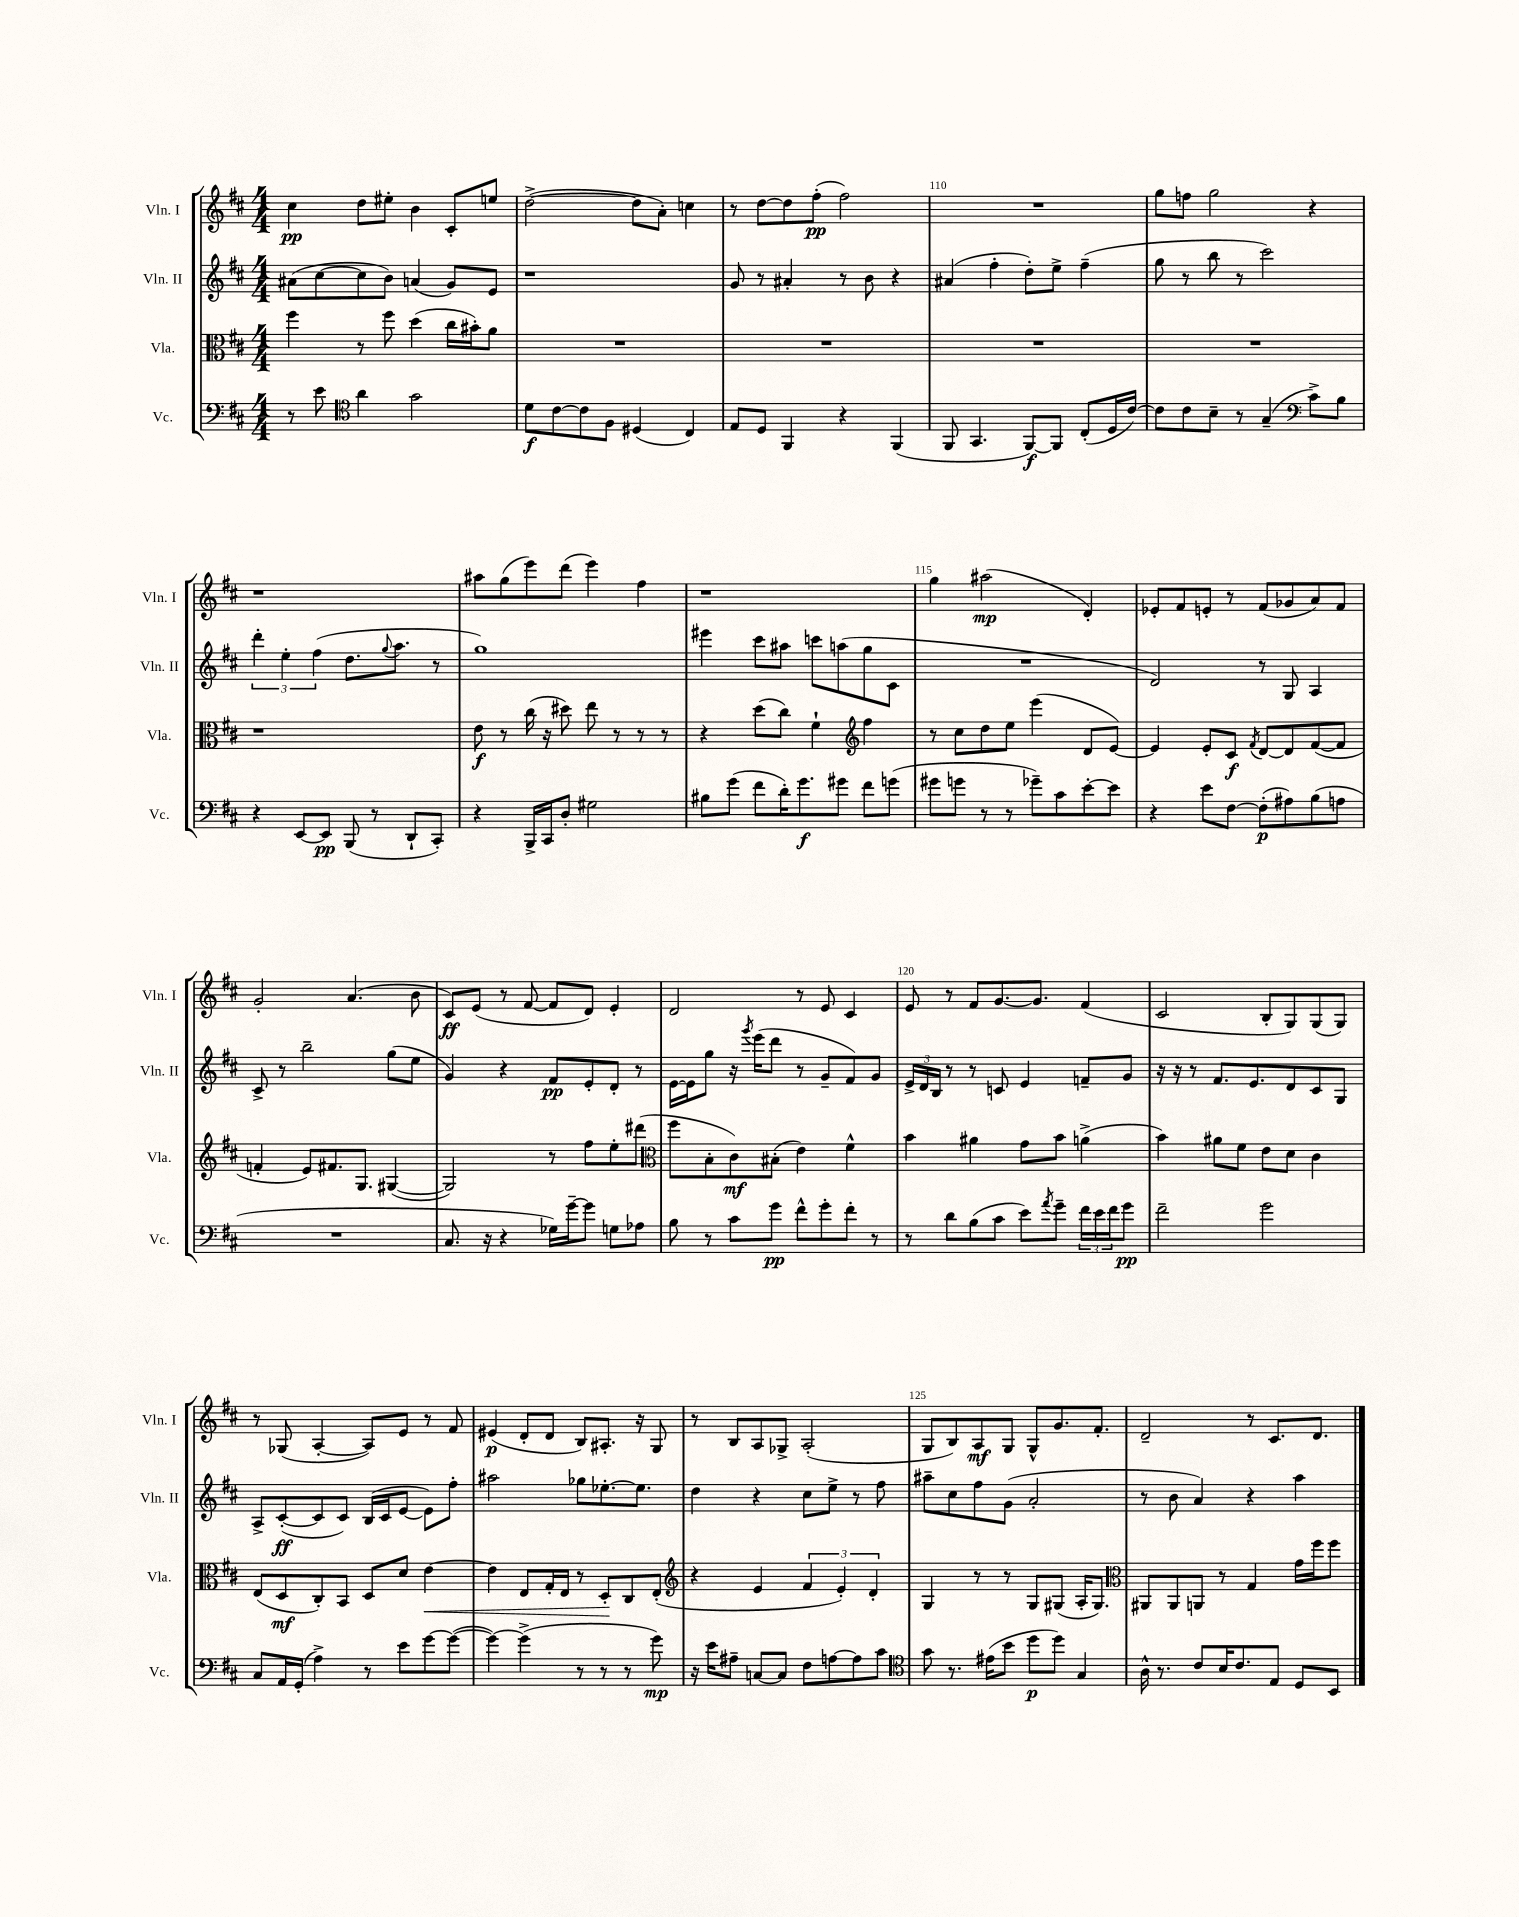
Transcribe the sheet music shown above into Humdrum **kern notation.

**kern	**kern	**kern	**kern
*staff4	*staff3	*staff2	*staff1
*clefF4	*clefC3	*clefG2	*clefG2
*k[f#c#]	*k[f#c#]	*k[f#c#]	*k[f#c#]
*M4/4	*M4/4	*M4/4	*M4/4
8r	4ff#	(8a#	4cc#
8e	.	[8cc#	.
*clefC4	*	*	*
4a	8r	8cc#]	8dd
.	8ff#	8b)	8ee#'
2g	(4dd	(4a	4b
.	16cc#	8g)	8c#'
.	16b#')	.	.
.	8a	8e	8ee
=	=	=	=
8d	1r	1r	([2dd^
[8c#	.	.	.
8c#]	.	.	.
8F#	.	.	.
(4D#	.	.	8dd]
.	.	.	8a')
4C#)	.	.	4cc
=	=	=	=
8E	1r	8g	8r
8D	.	8r	[8dd
4FF#	.	4a#'	8dd]
.	.	.	(8ff#'
4r	.	8r	2ff#)
.	.	8b	.
(4FF#	.	4r	.
=	=	=	=
8FF#	1r	(4a#	1r
4.GG	.	.	.
.	.	4ff#'	.
[8FF#)	.	8dd')	.
8FF#]	.	8ee^	.
(8C#'	.	(4ff#~	.
16D	.	.	.
[16c#)	.	.	.
=	=	=	=
8c#]	1r	8gg	8gg
8c#	.	8r	8ff
8B~	.	8bb	2gg
8r	.	8r	.
(4G~	.	2ccc#)	.
*clefF4	*	*	*
8c#^)	.	.	4r
8B	.	.	.
=	=	=	=
4r	1r	6ddd'	1r
.	.	6ee'	.
[8EE	.	.	.
.	.	(6ff#	.
8EE]	.	.	.
(8BBB	.	8.dd	.
8r	.	.	.
.	.	8qqgg	.
.	.	8.aa	.
8DD`	.	.	.
8CC#')	.	8r	.
=	=	=	=
4r	8e	1gg)	8aa#
.	8r	.	(8gg
16BBB^	(16cc#	.	8eee)
16CC#	16r	.	.
8D'	8dd#)	.	(8ddd
2G#	8ee	.	4eee)
.	8r	.	.
.	8r	.	4ff#
.	8r	.	.
=	=	=	=
8B#	4r	4eee#	1r
(8g	.	.	.
8f#	(8dd	8ccc#	.
16d')	8cc#)	8aa#	.
8.g	.	.	.
.	4f#`	8ccc	.
8g#	.	(8aa	.
*	*clefG2	*	*
8f#	4ff#	8gg	.
(8g	.	8c#	.
=	=	=	=
8g#	8r	1r	4gg
8g	8cc#	.	.
8r	8dd	.	(2aa#
8r	8ee	.	.
8g-~)	(4eee	.	.
8c#	.	.	.
[8e'	8d	.	4d')
8e]	[8e)	.	.
=	=	=	=
4r	4e]	2d)	8e-'
.	.	.	8f#
8e	8e'	.	8e'
[8F#	8c#	.	8r
.	8qf#	.	.
(8F#']	[8d	8r	(8f#
8A#)	8d]	8G	8g-
(8B	([8f#	4A	8a)
8A	8f#]	.	8f#
=	=	=	=
1r	4f'	8c#^	2g'
.	.	8r	.
.	8e)	2bb~	.
.	8.f#	.	.
.	.	.	(4.a
.	8.G	.	.
.	([4G#	(8gg	.
.	.	8ee	8b
=	=	=	=
8.C#	2G#])	4g)	8c#)
.	.	.	(8e
16r	.	.	.
4r	.	4r	8r
.	.	.	[8f#
16G-)	8r	8f#	8f#]
[16g~	.	.	.
8g]	8ff#	8e'	8d)
8G	8ee'	8d'	4e'
8A-	(8ddd#	8r	.
=	=	=	=
*	*clefC3	*	*
8B	8ff#	[16e	2d
.	.	16e]	.
8r	8B'	8gg	.
8c#	8c#)	16r	.
.	.	8qggg	.
.	.	(16eee	.
8g	(8B#'	8ddd	.
8f#^^	4e)	8r	8r
8g'	.	8g~	8e
8f#'	4f#^^	8f#)	4c#
8r	.	8g	.
=	=	=	=
8r	4b	24e^	8e
.	.	24d	.
.	.	24B	.
8d	.	8r	8r
(8B	4a#	8r	8f#
8c#	.	8c	[8.g
8e)	8g	4e	.
.	.	.	8.g]
8qa	.	.	.
8g~	8b	.	.
24f#	(4a^	8f~	(4f#
24e	.	.	.
24f#	.	.	.
8g	.	8g	.
=	=	=	=
2f#~	4b)	16r	2c#
.	.	16r	.
.	.	8r	.
.	8a#	8.f#	.
.	8f#	.	.
.	.	8.e	.
2g	8e	.	8B'
.	8d	8d	8G)
.	4c#	8c#	(8G
.	.	8G	8G)
=	=	=	=
8C#	(8E	8A^	8r
16AA	8D	([8c#'	(8G-
(16GG'	.	.	.
4A^)	8C#')	8c#]	[4A'
.	8BB	8c#)	.
8r	8D	(16B	8A])
.	.	16c#	.
8e	8d	[8e	8e
[8g	[4e	8e])	8r
(8g_	.	8ff#'	8f#
=	=	=	=
4g_)	4e]	2aa#	(4e#
(4g^]	8E	.	8d'
.	16G'	.	8d
.	16E	.	.
8r	8r	8gg-	8B)
8r	8D'	[8.ee-'	8.A#'
8r	8C#	.	.
.	.	8.ee-]	16r
8g)	(8E'	.	8G
=	=	=	=
*	*clefG2	*	*
16r	4r	4dd	8r
16e	.	.	.
8A#~	.	.	8B
[8C	4e	4r	8A
8C]	.	.	8G-^
8F#	6f#	8cc#	(2A'
[8A	.	8ee^	.
.	6e')	.	.
8A]	.	8r	.
.	6d'	.	.
8c#	.	8ff#	.
=	=	=	=
*clefC4	*	*	*
8g	4G	8aa#~	8G
8.r	.	8cc#	8B)
.	8r	8ff#	8A
(16e#	.	.	.
8b	8r	(8g	8G
8dd	8G	2a'	8G^^
8dd)	(8G#	.	8.g
4G	16A'	.	.
.	8.G#)	.	8.f#'
=	=	=	=
*	*clefC3	*	*
16A^^	8AA#	8r	2d~
8.r	.	.	.
.	8AA#	8b	.
8c#	8AA	4a)	.
16B	8r	.	.
8.c#	.	.	.
.	4G	4r	8r
8E	.	.	8.c#
8D	16g	4aa	.
.	16ff#	.	8.d
8BB	8ff#	.	.
==	==	==	==
*-	*-	*-	*-
